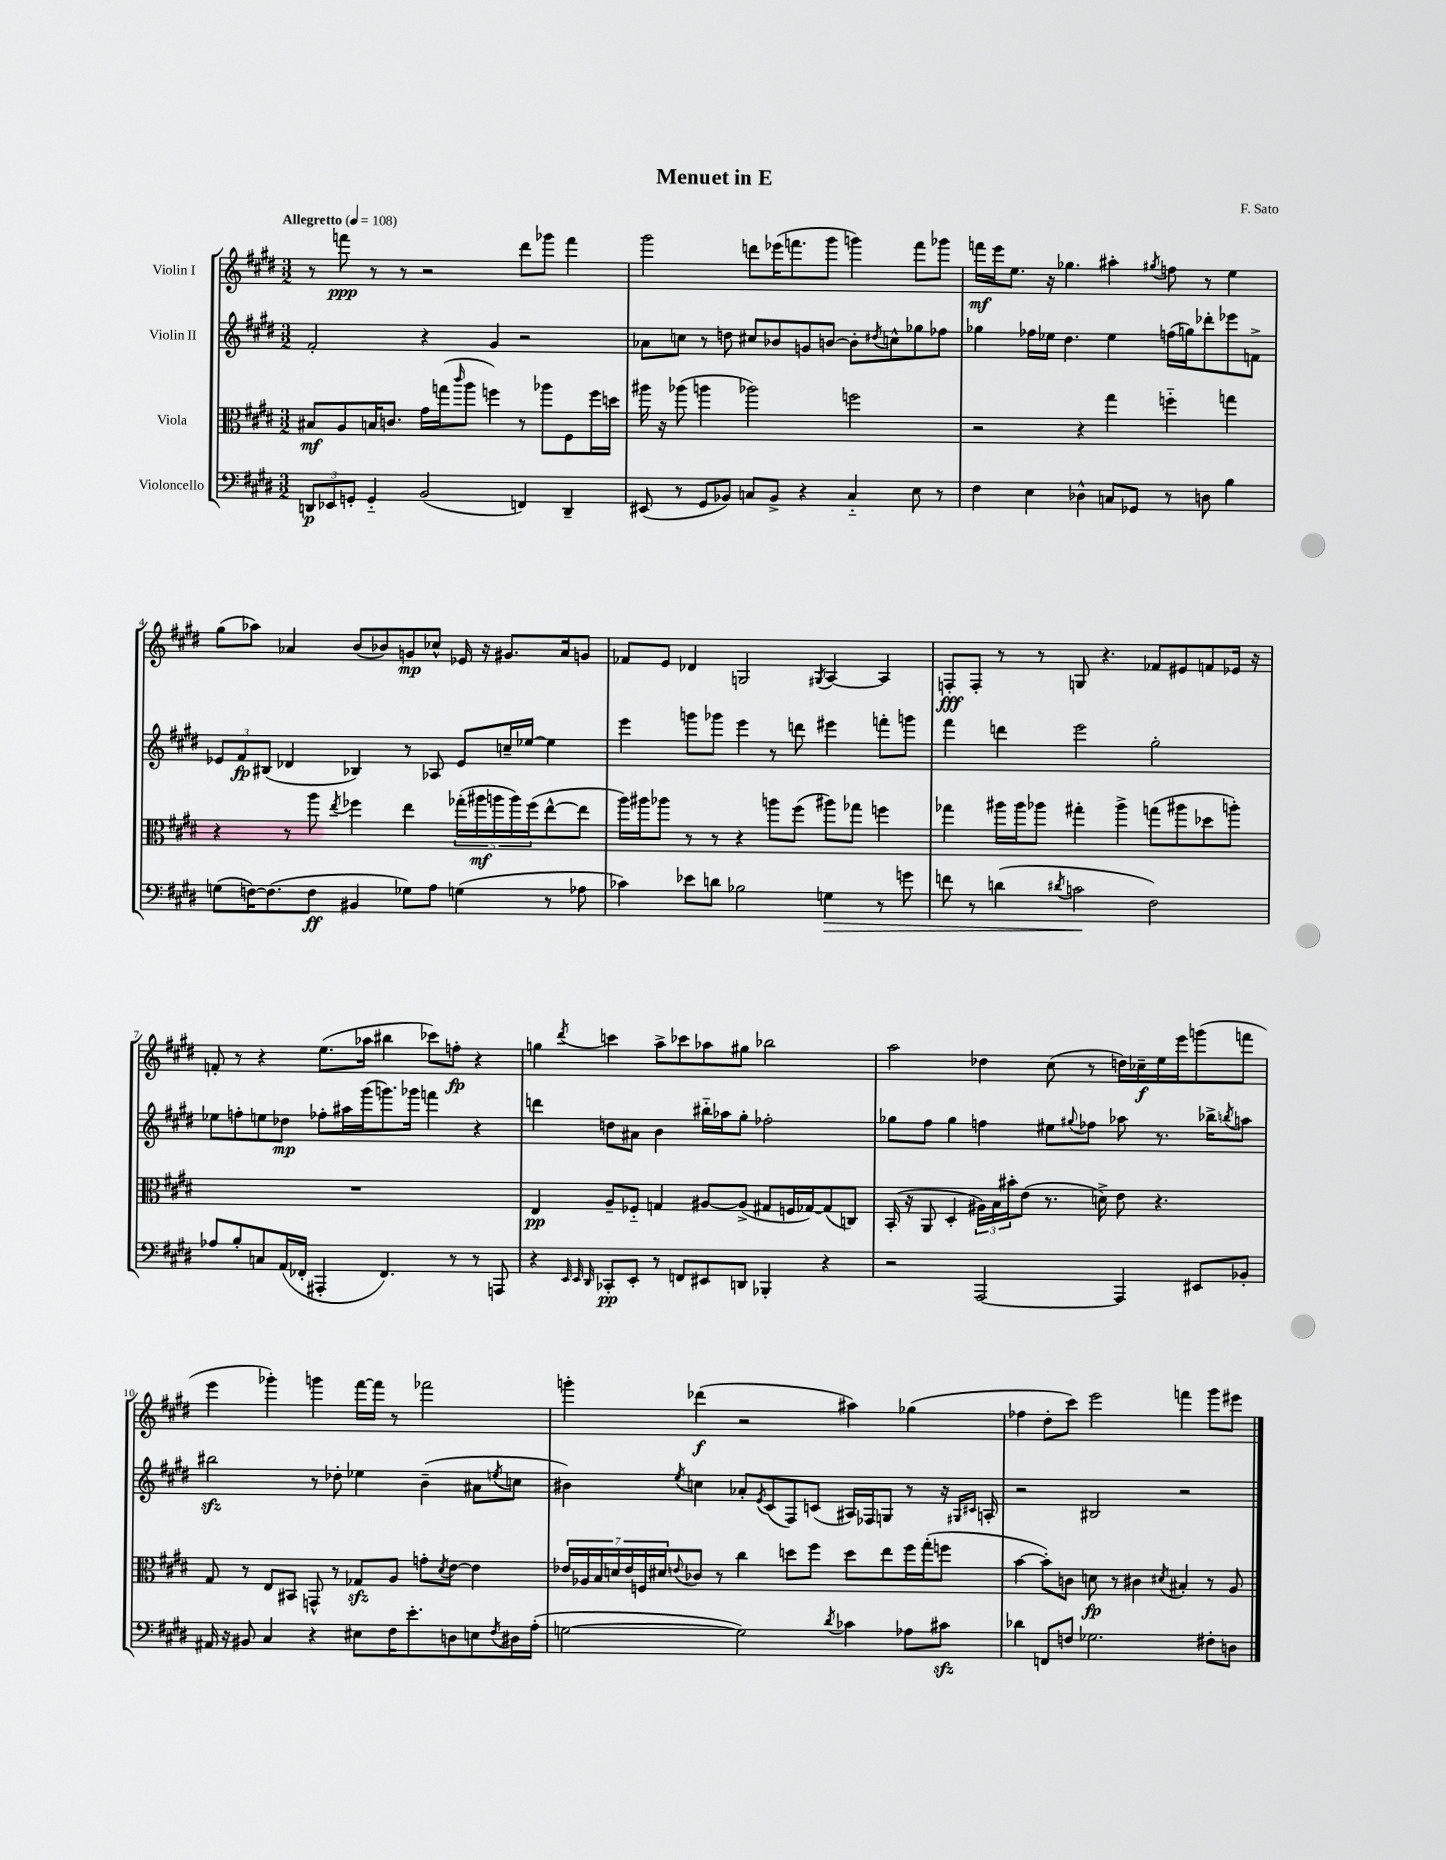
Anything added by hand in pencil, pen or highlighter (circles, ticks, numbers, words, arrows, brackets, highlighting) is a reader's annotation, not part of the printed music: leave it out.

**kern	**kern	**kern	**kern
*staff4	*staff3	*staff2	*staff1
*clefF4	*clefC3	*clefG2	*clefG2
*k[f#c#g#d#]	*k[f#c#g#d#]	*k[f#c#g#d#]	*k[f#c#g#d#]
*M3/2	*M3/2	*M3/2	*M3/2
*MM108	*MM108	*MM108	*MM108
12DD/L	8B#/L	2f#'/	8r
12EE-/	.	.	.
.	8A/	.	8fff\
12GG'/J	.	.	.
4GG'~/	16B/K	.	8r
.	8.c/J	.	.
.	.	.	8r
(2BB/	16g#\LL	4r	2r
.	(16gg\J	.	.
.	16qqccc#/	.	.
.	8aa\J	.	.
.	4ff\)	4g#/	.
4FF/)	8r	2r	8ddd#\L
.	8aa-\L	.	8ggg-\J
4DD~/	8F#\	.	4fff\
.	16ff\L	.	.
.	16dd\JJ	.	.
=	=	=	=
(8EE#/	16aa#\	8a-\L	2ggg#\
.	16r	.	.
8r	(8aa-\	8cc\J	.
8GG#/L	4aa\	8r	.
8BB-/J)	.	8dd\	.
8C/L	2aa-\)	8cc#/L	8ddd\L
8BB-^/J	.	8b-/	(16eee-\K
.	.	.	8.fff\
4r	.	8g/	.
.	.	[8b/J	8ggg#\J
4C'~/	2ff\	8b'\]L	4ggg\)
.	.	8qdd#/	.
.	.	8cc^^\	.
8E\	.	8gg-\	8fff\L
8r	.	8ff-\J	8ggg-\J
=	=	=	=
4F#\	2r	4gg-\	16fff\LL
.	.	.	16eee\J
.	.	.	8.ee\J
4E\	.	16ff-\LL	.
.	.	16ee-\JJ	16r
.	.	4.dd#\	4.gg-\
4D-^^\	4r	.	.
8C/L	4gg#\	4ee-\	4aa#'\
8GG-/J	.	.	.
.	.	.	8qgg#/
8r	4ff'~\	(16ff\LL	8ff\
.	.	16gg\J)	.
8D\	.	8ddd-'\	8r
4B\	4gg\	8eee-\	4ee\
.	.	8f^\J	.
=	=	=	=
(8G\L	4r	12e-/L	(8gg#\L
.	.	12f#/	.
[16F\K)	.	.	8aa-\J)
.	.	(12B#/J	.
(8.F\]	.	.	.
.	8r	4d-/	4a-/
8F\J	8aa\	.	.
.	8qee/	.	.
4BB#/	4ff-\	4B-/)	(8b/L
.	.	.	8b-/)
8G-\L)	4ee\	8r	8g/
8A\J	.	8A-/	8cc-^^/J
(4G\	(20gg-'\LL	8e-/L	16e-/
.	20aa#\	.	.
.	.	.	16r
.	20aa\	.	.
.	.	16cc~/L	8.g#/L
.	20aa\)	.	.
.	.	[16ee-/JJ	.
.	(20ff-\J	.	.
8r	[8ee^^\	4ee-\]	.
.	.	.	16a-/k
8A-\	8ee\]J	.	8g/J
=	=	=	=
4c-\)	16aa\LL)	4eee\	8f-/L
.	16aa#\J	.	.
.	8aa-\J	.	8e/J
8e-\L	8r	8ggg\L	4d-/
8d\J	8r	8ggg-\J	.
2B-\	4r	4eee\	2G/
.	8aa\L	8r	.
.	(8ff#\J	8ddd\	.
.	.	.	8qG#/
4G\	8aa#\L)	4eee#\	[4A/
.	8gg-\J	.	.
8r	4ff\	8fff'\L	4A/]
8g\	.	8ggg\J	.
=	=	=	=
8f\	4gg-\	4fff#\	8F'/L
8r	.	.	8F'/J
(4d\	16aa#\LL	4ddd\	8r
.	16aa#\J	.	.
.	8aa-\J	.	8r
8qd#/	.	.	.
2c\	4gg#'\	2eee\	8G/
.	.	.	4.r
.	4aa-^\	.	.
2F#\)	(8gg\L	2gg#'\	8f-/L
.	8aa#\	.	8e#/
.	8dd-\	.	8f/
.	8aa'\J)	.	16e-/Jk
.	.	.	16r
=	=	=	=
8A-/L	1.r	8ee-\L	8f'/
8B'/	.	8ff'\	8r
8C/	.	8ee\	4r
(16AA/L	.	8dd-\J	.
16FF-'/JJ	.	.	.
4AAA#'/	.	8ff-'\L	(8.ee\L
.	.	16aa#\L	.
.	.	(16ggg#\J	16aa-\Jk
4.FF-/)	.	8.ggg\)	4bb#\
.	.	16ggg-\Jk	.
.	.	4fff\	8ccc-\L)
8r	.	.	8ff'\J
8r	.	4r	4r
8AAA/	.	.	.
=	=	=	=
4r	4E/	4ddd\	4gg\
32qqEE/	.	.	.
32qqEE/	.	.	.
32qqDD#/	.	.	8qddd#/
8CC-'/L	8A~/L	8dd\L	4ccc\
8EE'/J	8F-'~/J	8a#\J	.
8r	4G/	4b\	8aa^\L
8FF/L	.	.	8ccc-\
8EE#/	[8A#/L	16bb#'~\LL	8aa-\
.	.	16aa-\J	.
8DD/J	(8A#^/]J	8gg#'\J	8gg#\J
4BBB-'/	8G#/L	2ff-'\	2bb-\
.	16F/L	.	.
.	[16G-/J)	.	.
4r	(8G-/]	.	.
.	8C/J)	.	.
=	=	=	=
2r	(16BB'/	8gg-\L	2aa\
.	16r	.	.
.	8AA/	8ff#\J	.
.	4D#'/	4gg-\	.
[2AAA/	24A#\LL)	4ff\	4dd-\
.	24B\	.	.
.	24b#'\J	.	.
.	(8e\J	.	.
.	8.r	8ee#\L	(8cc#\
.	.	8qqgg#/	.
.	.	8ff-\J	8r
.	16d^\)	.	.
4AAA/]	8e\	8aa-\	16dd\LL)
.	.	.	16cc-~\
.	4.r	8.r	16ee\
.	.	.	16eee\J
8EE#/L	.	.	(8ggg\
.	.	16bb-^\LK	.
.	.	8qbb/	.
8BB-'/J	.	8aa\J	8fff\J
=	=	=	=
16AA#/	8G#/	2bb#\	4eee\
16r	.	.	.
8BB#/	8r	.	.
4C#/	8E/L	.	4ggg-'\)
.	8BB#/J	.	.
4r	8GG^^/	8r	4ggg\
.	8r	8dd-'\	.
8E#\L	8G-/L	4ee-\	[16fff#\LL
.	.	.	16fff#\]JJ
16F#\K	8A/J	.	8r
8.e'\	.	.	.
.	8g'\L	(4b~\	2fff-\
.	8qd#/	.	.
8D\	[8e\J	.	.
8E\	4e\]	8a#\L	.
8qF#/	.	8qee/	.
16D#\L	.	8cc\J	.
(16A'\JJ	.	.	.
=	=	=	=
[2G\	28e-/LL	4b#\)	4ggg'\
.	28A-/	.	.
.	28B/	.	.
.	28d/	.	.
.	28e-/	.	.
.	28F/	.	.
.	28d#/J	.	.
.	8qqe/	8qee/	.
.	8c-/J	4cc\	(4ddd-\
.	8r	.	.
2G\])	4cc#\	8a-'/L	2r
.	.	8qe/	.
.	.	(8c#/	.
.	8dd\L	8F#/)	.
.	8ff#\J	(8c/J	.
8qd#/	.	.	.
4c-\	8dd\L	16A#/LL)	4aa#\)
.	.	16F-/J	.
.	8ee\	8G/J	.
8A-\L	16ff#\L	8r	(4gg-\
.	(16gg#'\J	.	.
8c#\J	8ff\J	16r	.
.	.	16qqG#/LL	.
.	.	16qqc#/JJ	.
.	.	16A'/	.
=	=	=	=
4d-\	[4b\	2r	4ff-\
8FF/L	8b'\]L)	.	8dd#'\L
8F/J	8c\J	.	8ccc#\J)
2.G-\	8d\	2B#/	2eee\
.	8r	.	.
.	4c#\	.	.
.	8qd#/	.	.
.	4B#'/	2r	4fff\
8F#'\L	8r	.	8ggg#\L
8D\J	8A/	.	8eee#\J
==	==	==	==
*-	*-	*-	*-
